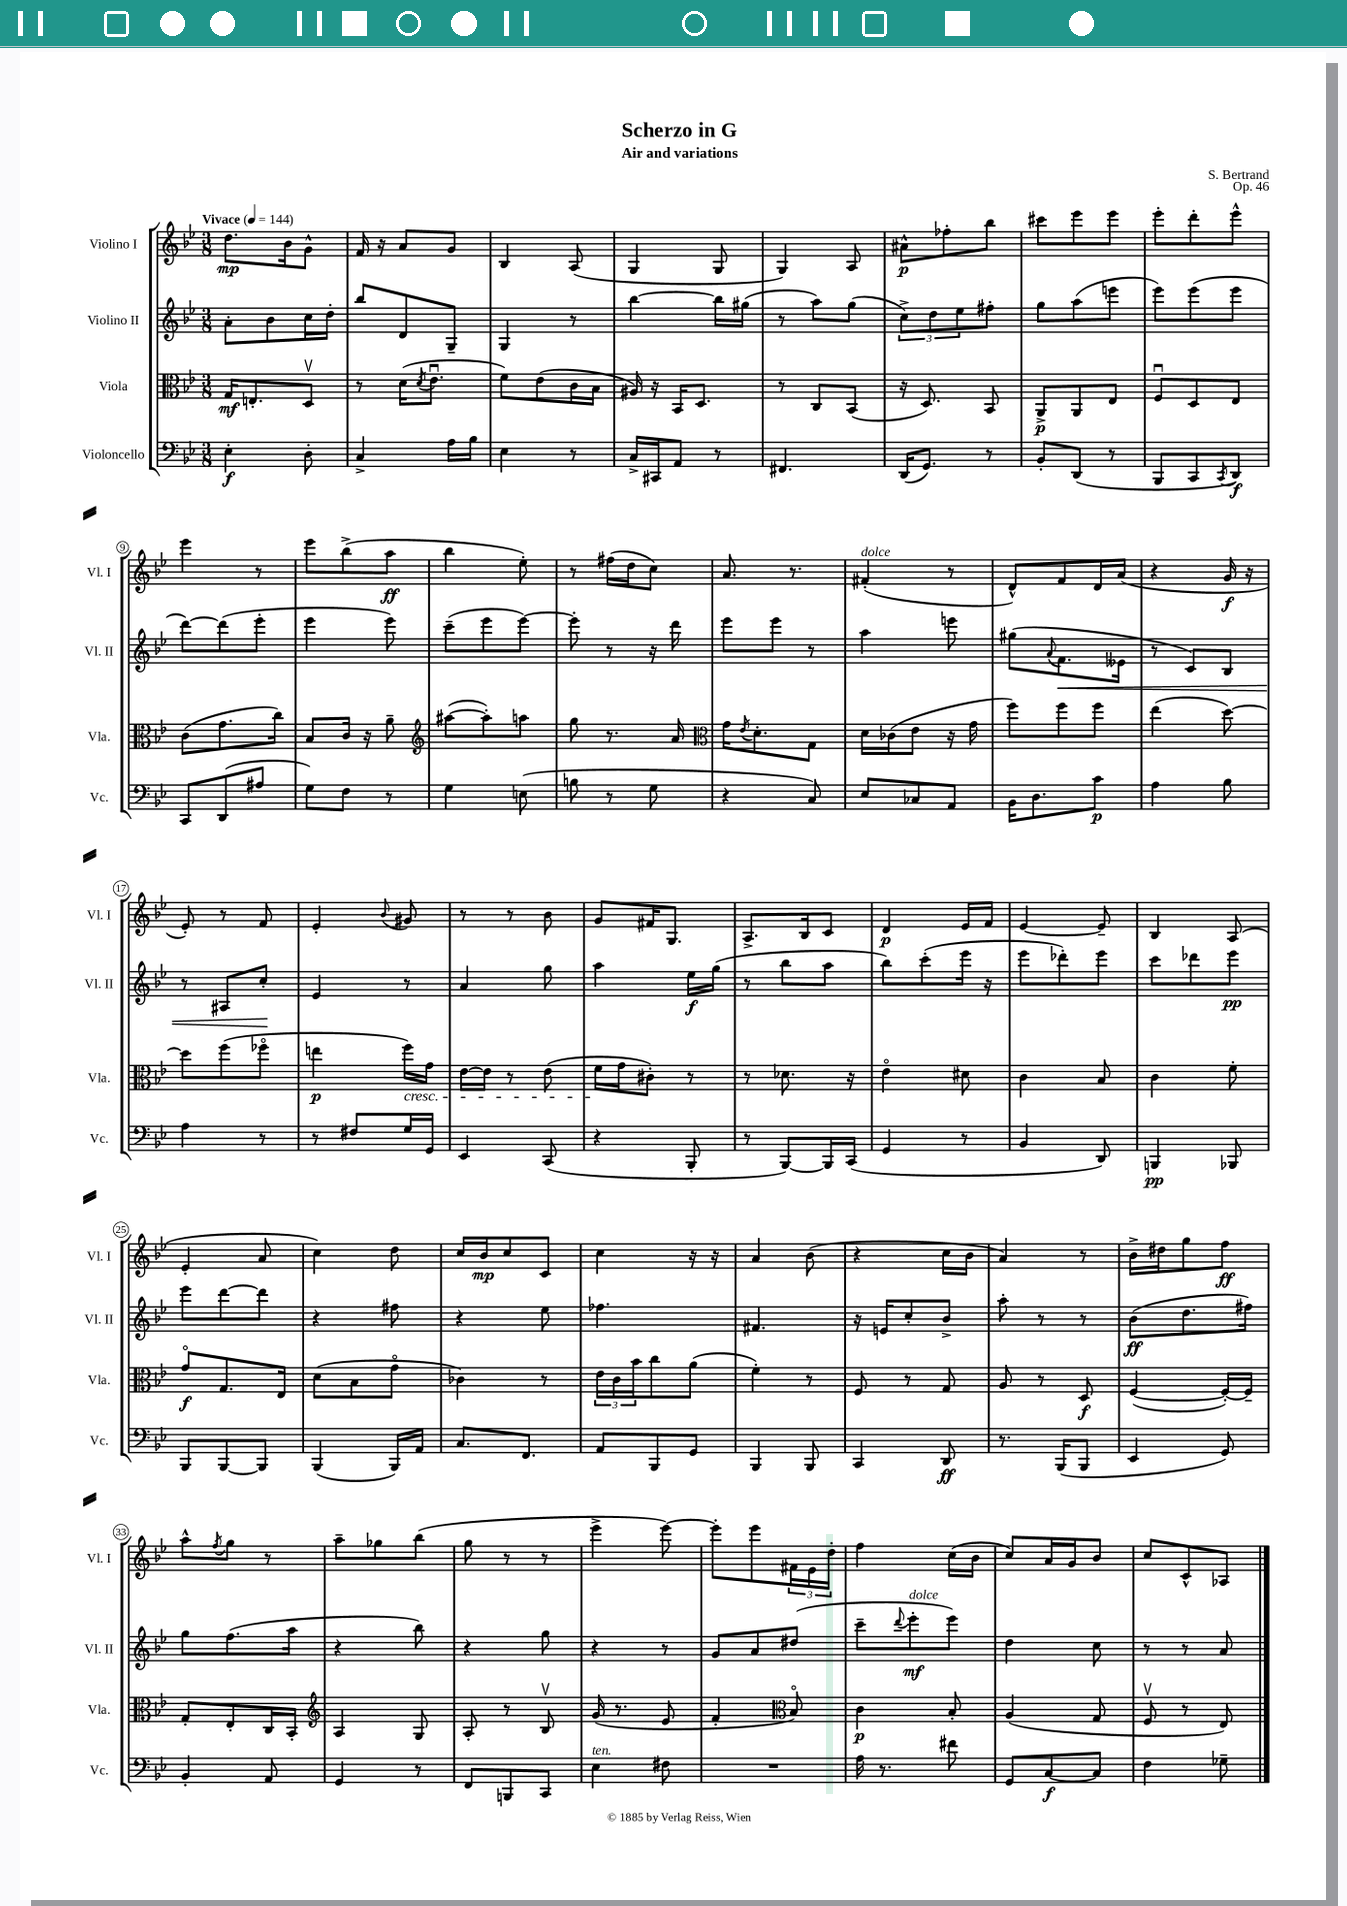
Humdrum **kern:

**kern	**kern	**kern	**kern
*staff4	*staff3	*staff2	*staff1
*clefF4	*clefC3	*clefG2	*clefG2
*k[b-e-]	*k[b-e-]	*k[b-e-]	*k[b-e-]
*M3/8	*M3/8	*M3/8	*M3/8
*MM144	*MM144	*MM144	*MM144
4E-'	16G	8a'	8.dd
.	8.E'	.	.
.	.	8b-	.
.	.	.	16b-
8D'	8Dv	16cc	8g^^
.	.	16dd'	.
=	=	=	=
4C^	8r	8bb-	16f
.	.	.	16r
.	(16d	8d	8a
.	8qd	.	.
.	8.e-u	.	.
16A	.	8G~	8g
16B-	.	.	.
=	=	=	=
4E-	8f)	4G	4B-
.	(8e-	.	.
8r	16c	8r	(8A
.	16B-	.	.
=	=	=	=
16C^	16A#)	[4bb-	4G
16CC#	16r	.	.
8AA	16BB-	.	.
.	8.D	.	.
8r	.	16bb-]	8G
.	.	(16gg#	.
=	=	=	=
4.FF#	8r	8r	4G)
.	8C	8aa)	.
.	(8BB-	(8gg	8A
=	=	=	=
(16DD	16r	12cc^)	8a#^^
8.GG)	8.D)	.	.
.	.	12dd	.
.	.	.	8ff-'
.	.	12ee-	.
8r	8BB-	8ff#'	8bb-
=	=	=	=
8BB-'	8AA^	8gg	8ccc#
(8DD	8AA	(8aa	8eee-
8r	8E-	8eee	8eee-
=	=	=	=
8BBB-	8Fu	8eee-)	8eee-'
8CC	8D	(8eee-	8ddd'
8qCC	.	.	.
8DD)	8E-	8eee-	8eee-^^
=	=	=	=
8CC	(8c	[8ddd)	4eee-
(8DD	8.g	(8ddd]	.
8A#	.	8eee-'	8r
.	16cc)	.	.
=	=	=	=
8G)	8B-	4eee-	8eee-
8F	16c	.	(8bb-^
.	16r	.	.
8r	8a~	8eee-)	8aa
=	=	=	=
*	*clefG2	*	*
4G	([8aa#	(8ccc~	4bb-
.	8aa#'])	8eee-	.
(8E	8aa	[8eee-)	8ee-')
=	=	=	=
8B	8gg	8eee-']	8r
8r	8.r	8r	(16ff#
.	.	.	16dd
8G	.	16r	8cc)
.	16a	16ddd	.
=	=	=	=
*	*clefC3	*	*
4r	16g	8eee-	8.a
.	8qe-	.	.
.	8.d'	.	.
.	.	8eee-	.
.	.	.	8.r
8C)	8G	8r	.
=	=	=	=
8E-	16d	4aa	(4f#'
.	(16c-	.	.
8C-	8e-	.	.
8AA	16r	8eee	8r
.	16g	.	.
=	=	=	=
16BB-	8ff)	(8gg#	8d^^)
8.D	.	.	.
.	.	8qqa	.
.	8ff	8.f	8f
8c	8ff	.	16d
.	.	16e--	(16a
=	=	=	=
4A	(4ee-	8r	4r
.	.	8c)	.
8B-	[8dd)	8B-	16g
.	.	.	16r
=	=	=	=
4A	8dd]	8r	8e-')
.	(8ff	8A#	8r
8r	8ff-o	8cc'	8f
=	=	=	=
8r	4ee	4e-	4e-'
8F#	.	.	.
.	.	.	8qqb-
16G	16ff)	8r	8g#
16GG	16g	.	.
=	=	=	=
4EE-	[16e-	4a	8r
.	16e-]	.	.
.	8r	.	8r
(8CC	(8e-	8gg	8b-
=	=	=	=
4r	16f	4aa	8g
.	16g	.	.
.	8c#')	.	16f#
.	.	.	8.G
8BBB-'	8r	16ee-	.
.	.	(16gg	.
=	=	=	=
8r	8r	8r	8.A^
[8BBB-)	8.d-	8bb-	.
.	.	.	16B-
16BBB-]	.	8aa	8c
(16CC	16r	.	.
=	=	=	=
4GG	4e-o	8bb-)	4d
.	.	(8ccc'	.
8r	8d#	16eee-	16e-
.	.	16r	16f
=	=	=	=
4BB-	4c	8eee-	[4e-
.	.	8ddd-')	.
8DD)	8B-	8eee-	8e-~]
=	=	=	=
4BBB	4c	8ccc	4B-
.	.	8ddd-	.
8BBB-	8f'	8eee-	(8A
=	=	=	=
8BBB-	8go	8eee-	4e-'
[8BBB-	8.G	[8ddd	.
8BBB-]	.	8ddd]	8a
.	16E-	.	.
=	=	=	=
(4BBB-	(8d	4r	4cc)
.	8B-	.	.
16BBB-)	8go	8ff#	8dd
16AA	.	.	.
=	=	=	=
8.C	4c-)	4r	16cc
.	.	.	16b-
.	.	.	8cc
8.FF	.	.	.
.	8r	8ee-	8c
=	=	=	=
8AA	24e-	4.ff-	4cc
.	24c	.	.
.	24b-	.	.
8BBB-	8cc	.	.
8GG	(8a	.	16r
.	.	.	16r
=	=	=	=
4BBB-	4f')	4.f#	4a
8BBB-	8r	.	(8b-
=	=	=	=
4CC	8F	16r	4r
.	.	16e	.
.	8r	8cc'	.
8DD	8G	8b-^	16cc
.	.	.	16b-
=	=	=	=
8.r	8A	8aa'	4a)
.	8r	8r	.
(16BBB-	.	.	.
8BBB-	8D	8r	8r
=	=	=	=
4EE-	([4F	(8b-	16b-^
.	.	.	16dd#
.	.	8.dd	8gg
8GG)	16F'_)	.	8ff
.	16F~]	16ff#)	.
=	=	=	=
4BB-'	8G'	8gg	8aa^^
.	.	.	8qff
.	8E-'	(8.ff	8gg
8AA	16C	.	8r
.	16BB-'	16aa	.
=	=	=	=
*	*clefG2	*	*
4GG	4A	4r	8aa~
.	.	.	8gg-
8r	8G	8bb-)	(8bb-
=	=	=	=
8FF	8A'	4r	8gg
8BBB	8r	.	8r
8CC	8B-v	8gg	8r
=	=	=	=
4E-	(16g	4r	4eee-^
.	8.r	.	.
8F#	8e-	8r	[8eee-)
=	=	=	=
4.r	4f'	8g	8eee-']
.	.	8a	8eee-
*	*clefC3	*	*
.	8B-o)	(8dd#	24f#
.	.	.	24e-
.	.	.	24dd'
=	=	=	=
16A	4c	8ccc~	4ff
8.r	.	.	.
.	.	8qqddd	.
.	.	8eee-'	.
8f#	8B-'	8eee-)	(16cc
.	.	.	16b-
=	=	=	=
8GG	(4A	4dd	8cc)
[8C	.	.	16a
.	.	.	16g
8C]	8G	8cc	8b-
=	=	=	=
4F	8Fv	8r	8cc
.	8r	8r	8c^^
8G-~	8E-)	8a	8A-
==	==	==	==
*-	*-	*-	*-
